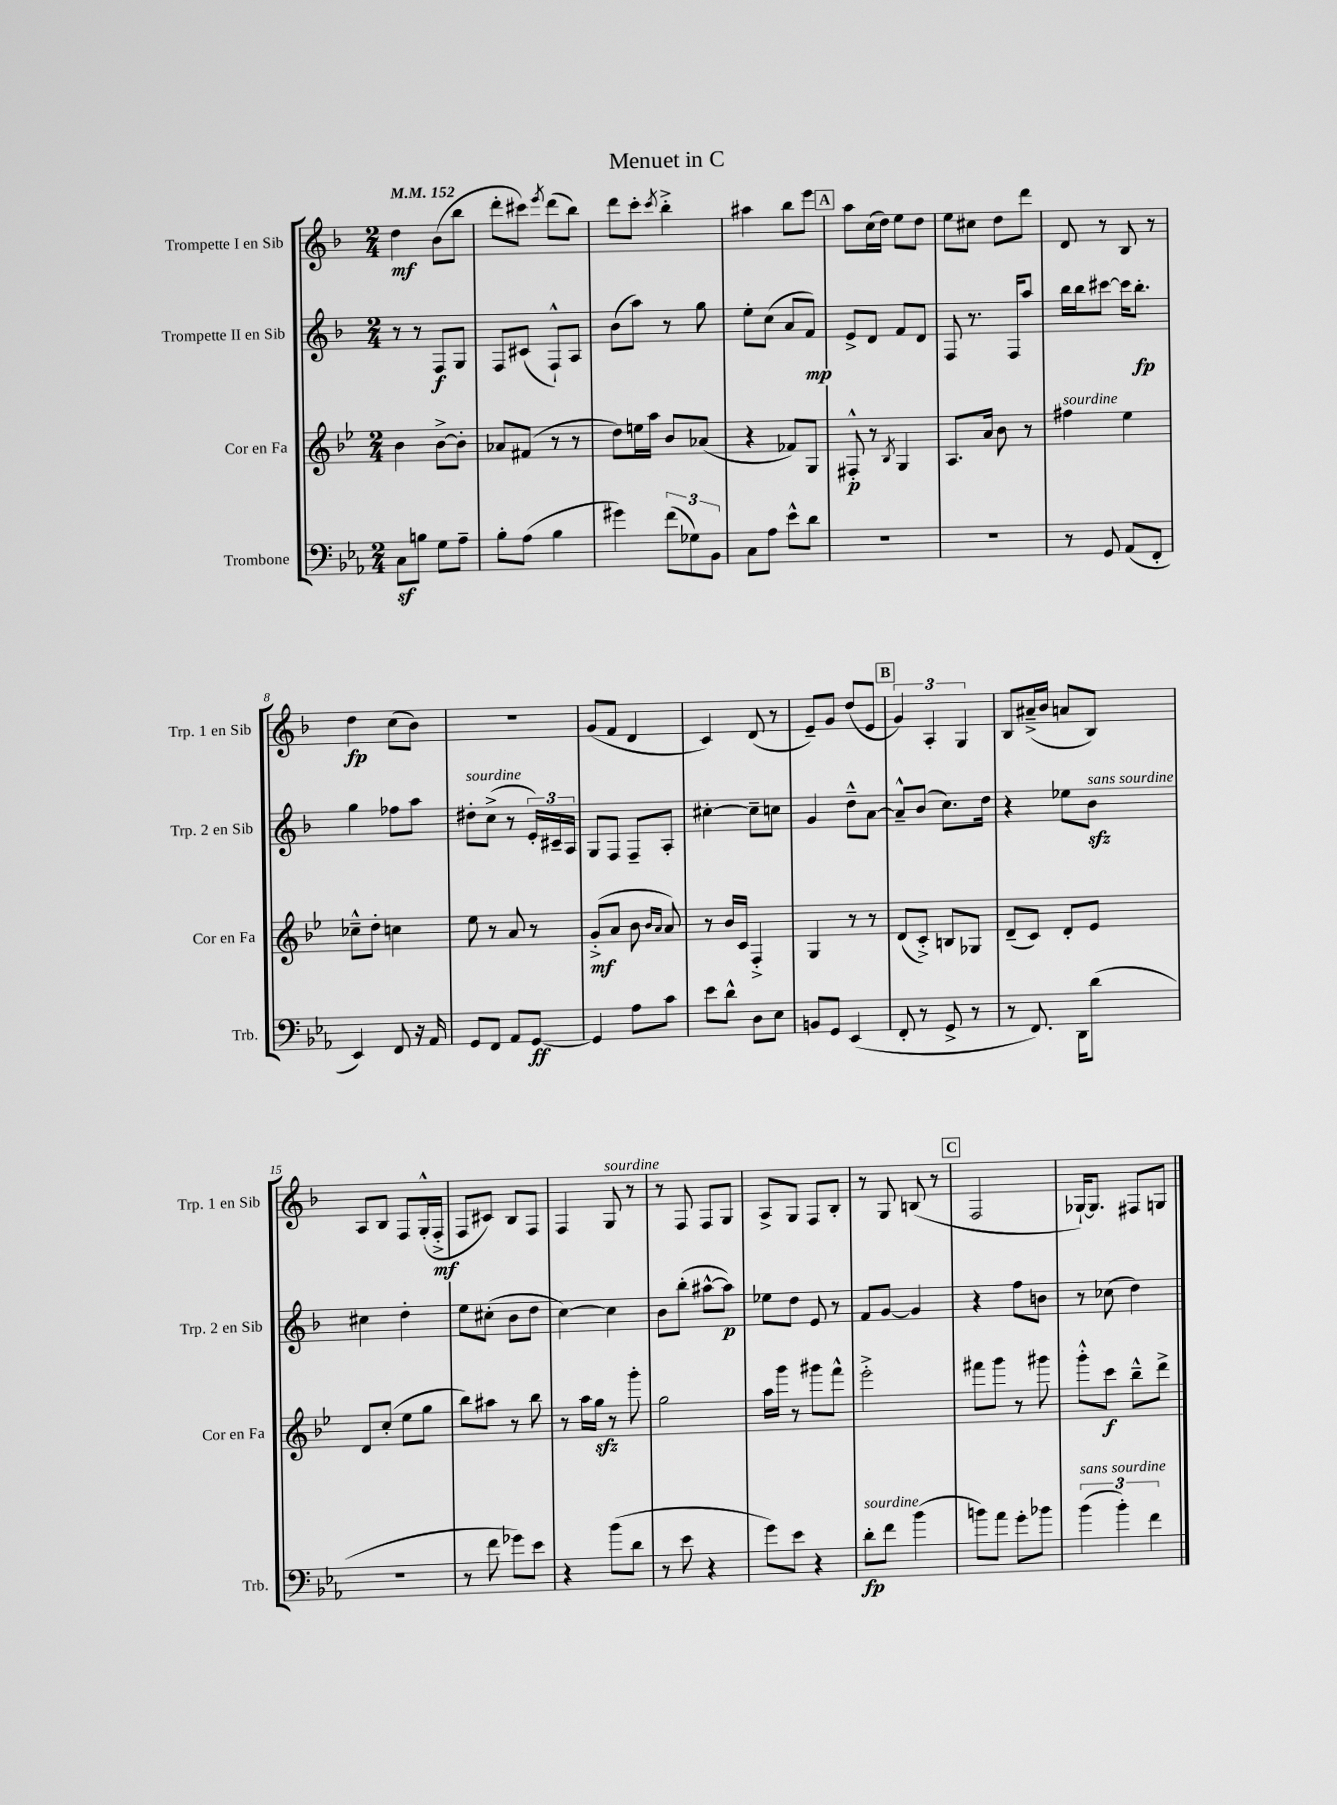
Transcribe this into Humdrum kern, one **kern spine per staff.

**kern	**kern	**kern	**kern
*staff4	*staff3	*staff2	*staff1
*clefF4	*clefG2	*clefG2	*clefG2
*k[b-e-a-]	*k[b-e-]	*k[b-]	*k[b-]
*M2/4	*M2/4	*M2/4	*M2/4
*MM152	*MM152	*MM152	*MM152
8C	4b-	8r	4dd
8B	.	8r	.
8G	[8b-^	8F	(8b-
8A-~	8b-']	8G	8bb-
=	=	=	=
8B-'	8a-	8F	8ddd'
(8A-	(8f#	(8c#	8ccc#)
.	.	.	8qeee
4B-	8r	8F`^^)	(8ddd
.	8r	8A	8bb-)
=	=	=	=
4g#)	8dd)	(8b-	8ddd
.	16ee	8aa)	8ccc'
.	16aa	.	.
.	.	.	8qccc
(12f	8b-	8r	4bb-'^
12G-)	.	.	.
.	(8a-	8gg	.
12BB-	.	.	.
=	=	=	=
8C	4r	8ee'	4aa#
8A-	.	(8cc	.
8e-^^	8f-)	8a	8bb-
8d	8G	8f)	8eee
=	=	=	=
2r	8F#'^^	8e^	8aa
.	8r	8d	(16cc
.	.	.	16dd)
.	8qB-	.	.
.	4G	8f	8ee
.	.	8d	8dd
=	=	=	=
2r	8.A	8F	8ee
.	.	8.r	8cc#
.	16a	.	.
.	8b-	.	8dd
.	.	16F	.
.	8r	8aa	8ddd
=	=	=	=
8r	4ff#	16bb-	8d
.	.	16bb-	.
8GG	.	[8ccc#	8r
(8AA-	4ee-	16ccc#]	8B-
.	.	8.bb-'	.
8FF'	.	.	8r
=	=	=	=
4EE-)	8cc-~^^	4gg	4dd
.	8dd'	.	.
8FF	4cc	8ff-	(8cc
16r	.	8aa	8b-)
16AA-	.	.	.
=	=	=	=
8GG	8ee-	8dd#'	2r
8FF	8r	(8cc^	.
8AA-	8a	8r	.
[8GG	8r	24e')	.
.	.	24c#~	.
.	.	24A	.
=	=	=	=
4GG]	(8g'^	8G	(8g
.	8a	8F	8f
8A-	8b-	8F~	4d
.	16qqb-	.	.
.	16qqa	.	.
8c	8a)	8A'	.
=	=	=	=
8e-	8r	[4cc#'	4c)
8d^^	16b-	.	.
.	16c	.	.
8D	4F'^	8cc#~]	(8d
8E-	.	8cc	8r
=	=	=	=
8BB	4G	4g	8e~)
8GG	.	.	8g
(4EE-	8r	8dd~^^	(8dd
.	8r	[8a	8e
=	=	=	=
8FF'	(8d	8a~^^]	6g)
8r	8c'^)	(8b-	.
.	.	.	6A'
8GG^	8B	8.cc)	.
.	.	.	6G
8r	8G-	.	.
.	.	16dd	.
=	=	=	=
8r	(8d~	4r	8B-
8.FF)	8c)	.	(16a#~^
.	.	.	16b-
.	8d'	8ee-	8a
16DD	.	.	.
(8d	8e-	8b-	8B-)
=	=	=	=
2r	8d	4cc#	8A
.	(8cc'	.	8B-
.	8ee-	4dd'	8F
.	8gg	.	(16G'^^
.	.	.	16F'^
=	=	=	=
8r	8bb-)	8ee	8F
8f	8aa#	(8cc#'	8c#)
8g-)	8r	8b-	8B-
8e-	8bb-	8dd	8F
=	=	=	=
4r	8r	[4cc)	4F
.	16aa	.	.
.	16gg	.	.
(8b-	8r	4cc]	8G
8d	8ggg'	.	8r
=	=	=	=
8r	2gg	8b-	8r
8e-	.	(8bb-'	8F
4r	.	[8aa#^^	8F
.	.	8aa#])	8G
=	=	=	=
8g)	16aa	8ee-	8A^
.	16ggg	.	.
8e-	8r	8dd	8G
4r	8ggg#	8e	8F
.	8fff^^	8r	8B-'
=	=	=	=
8d'	2eee-'^	8f	8r
8f	.	[8g	8G
(4b-	.	4g]	(8B
.	.	.	8r
=	=	=	=
8b)	8fff#	4r	2F
8a-	8ggg	.	.
8g'	8r	8ff	.
8b-	8ggg#	8b	.
=	=	=	=
(6b-	8ggg'^^	8r	[16G-`)
.	.	.	8.G-]
.	8ccc	(8cc-	.
6b-')	.	.	.
.	8bb-~^^	4dd)	8F#
6f	.	.	.
.	8ddd^	.	8G
==	==	==	==
*-	*-	*-	*-
